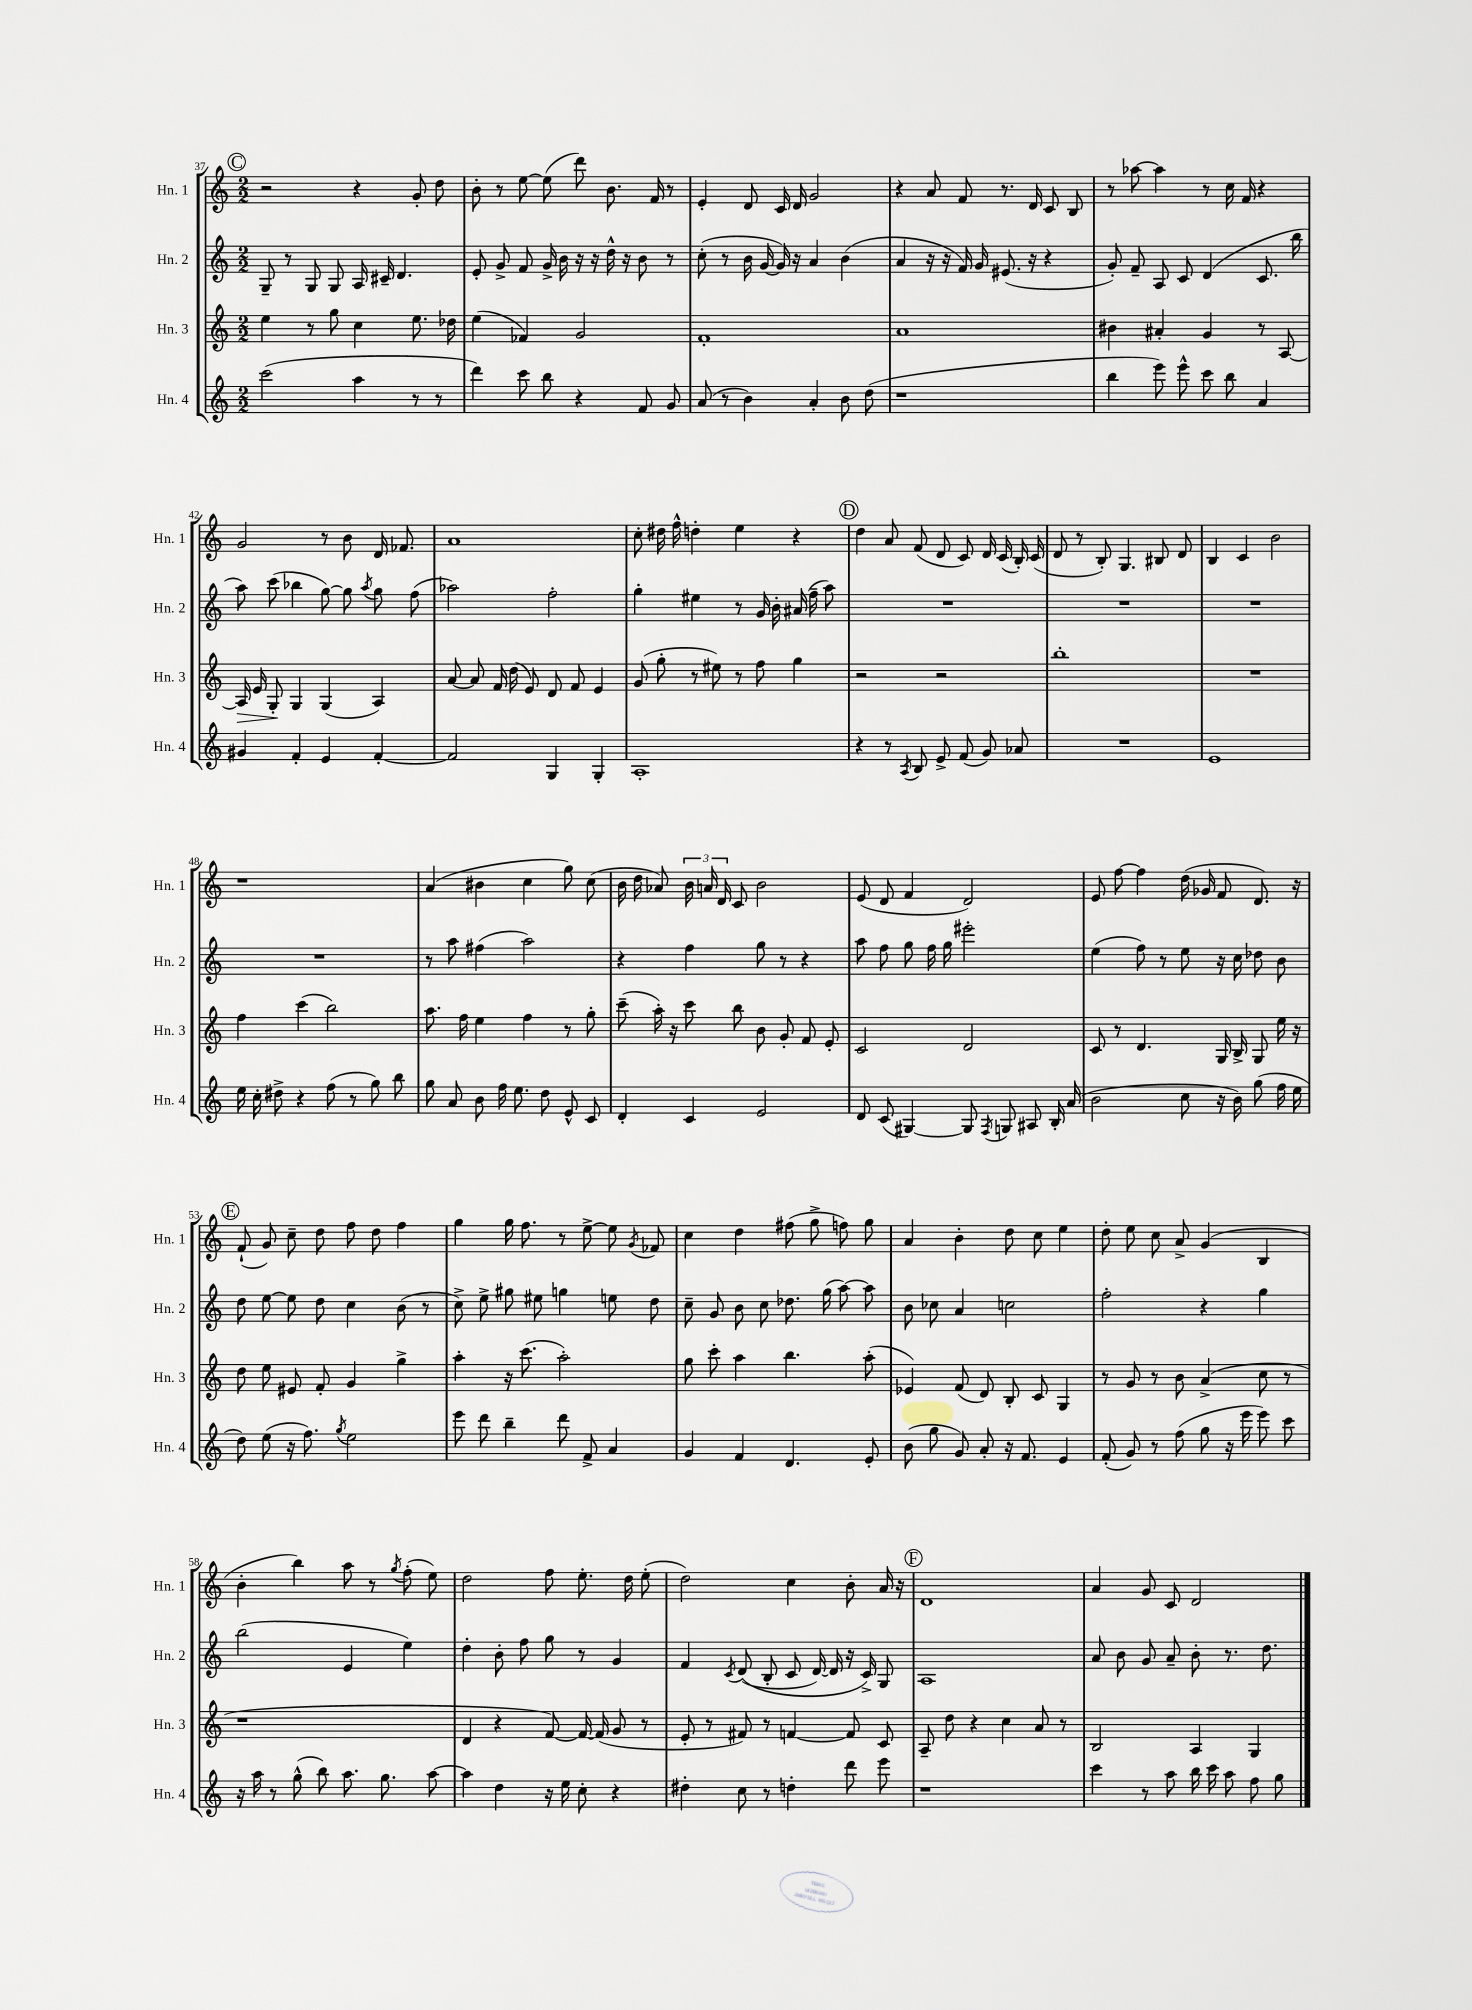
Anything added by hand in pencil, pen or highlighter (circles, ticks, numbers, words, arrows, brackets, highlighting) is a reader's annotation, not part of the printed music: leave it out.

**kern	**kern	**dynam	**kern	**kern
*part4	*part3	*part3	*part2	*part1
*staff4	*staff3	*staff3	*staff2	*staff1
*I"Hn. 4	*I"Hn. 3	*	*I"Hn. 2	*I"Hn. 1
*I'Hn. 4	*I'Hn. 3	*	*I'Hn. 2	*I'Hn. 1
*clefG2	*clefG2	*	*clefG2	*clefG2
*k[]	*k[]	*	*k[]	*k[]
*M2/2	*M2/2	*	*M2/2	*M2/2
!!LO:REH:place=s1:t=C
=37	=37	=37	=37	=37
(2ccc\	4ee\	.	8G~/	2r
.	.	.	8r	.
.	8r	.	8G/	.
.	8gg\	.	8G/	.
4aa\	4cc\	.	16A/	4r
.	.	.	16c#X~/	.
.	.	.	4.d/	.
8r	8.ee\	.	.	8g'/
8r	.	.	.	8dd\
.	16dd-X\	.	.	.
=38	=38	=38	=38	=38
4ddd\)	(4ee\	.	8e'/	8b'\
.	.	.	8g^/	8r
8ccc\	4f-X/)	.	8f/	[8ee\
8bb\	.	.	16g^/	(8ee\]
.	.	.	16b\	.
4r	2g/	.	16r	8ddd\)
.	.	.	16r	.
.	.	.	16dd^^\	8.b\
.	.	.	16r	.
8f/	.	.	8b\	.
.	.	.	.	16f/
8g/	.	.	8r	8r
=39	=39	=39	=39	=39
(8a/	1f'	.	(8cc'\	4e'/
8r	.	.	8r	.
4b\)	.	.	16b\	8d/
.	.	.	[16g/	.
.	.	.	16g/])	16c/
.	.	.	16r	16d/
4a'/	.	.	4a/	2g/
8b\	.	.	(4b\	.
(8dd\	.	.	.	.
=40	=40	=40	=40	=40
1r	1a	.	4a/	4r
.	.	.	16r	8a/
.	.	.	16r	.
.	.	.	16f/)	8f/
.	.	.	16g/	.
.	.	.	(8.e#X/	8.r
.	.	.	16r	16d/
.	.	.	4r	8c/
.	.	.	.	8B/
=41	=41	=41	=41	=41
4bb\	4b#X\	.	8g'/)	8r
.	.	.	8f~/	[8aa-X\
8eee\)	4a#X'/	.	8A/	4aa-\]
8eee^^\	.	.	8c/	.
8ccc\	4g/	.	(4d/	8r
8bb\	.	.	.	16cc\
.	.	.	.	16f/
4a/	8r	.	8.c/	4r
.	[8A/	.	.	.
.	.	.	16bb\	.
!!LO:LB:g=z
=42	=42	=42	=42	=42
!	!	!LO:HP:b	!	!
4g#X/	16A/]	>	8aa\)	2g/
.	16e/	.	.	.
.	8G'/	.	(8ccc\	.
4f'/	4G/	]	4bb-X\	.
4e/	(4G/	.	[8gg\)	8r
.	.	.	8gg\]	8b\
.	.	.	8qaa/	.
[4f'/	4A/)	.	8gg\	16d/
.	.	.	.	8.f-X/
.	.	.	(8ff\	.
=43	=43	=43	=43	=43
2f/]	[8a/	.	2aa-X\)	1a
.	8a/]	.	.	.
.	16f/	.	.	.
.	(16dd\	.	.	.
.	8e/)	.	.	.
4G/	8d/	.	2ff'\	.
.	8f/	.	.	.
4G'/	4e/	.	.	.
=44	=44	=44	=44	=44
1A'	(8g/	.	4gg'\	8cc'\
.	8gg'\	.	.	16dd#X\
.	.	.	.	16ff^^\
.	8r	.	4ee#X\	4ddn'\
.	8ee#X\)	.	.	.
.	8r	.	8r	4ee\
.	8ff\	.	16g/	.
.	.	.	16b'\	.
.	4gg\	.	(16a#X/	4r
.	.	.	16ff~\	.
.	.	.	8aa\)	.
!!LO:REH:place=s1:t=D
=45	=45	=45	=45	=45
4r	2r	.	1r	4dd\
8r	.	.	.	8a/
8qA/	.	.	.	.
8B/	.	.	.	(8f/
8e^/	2r	.	.	8d/
(8f/	.	.	.	8c/)
8g/)	.	.	.	16d/
.	.	.	.	(16c/
8a-X/	.	.	.	16B'/)
.	.	.	.	(16c/
=46	=46	=46	=46	=46
1r	1bb'	.	1r	8d/
.	.	.	.	8r
.	.	.	.	8B'/)
.	.	.	.	4.G/
.	.	.	.	8B#X/
.	.	.	.	8d/
=47	=47	=47	=47	=47
1e	1r	.	1r	4B/
.	.	.	.	4c/
.	.	.	.	2b\
!!LO:LB:g=z
=48	=48	=48	=48	=48
16ee\	4ff\	.	1r	1r
16cc'\	.	.	.	.
8dd#X^\	.	.	.	.
4r	(4ccc\	.	.	.
(8ff\	2bb\)	.	.	.
8r	.	.	.	.
8gg\)	.	.	.	.
8bb\	.	.	.	.
=49	=49	=49	=49	=49
8gg\	8.aa\	.	8r	(4a/
8a/	.	.	8aa\	.
.	16ff\	.	.	.
8b\	4ee\	.	(4ff#X\	4b#X\
16ff\	.	.	.	.
8.ee\	.	.	.	.
.	4ff\	.	2aa\)	4cc\
8dd\	.	.	.	.
8e^^/	8r	.	.	8gg\)
8c/	8gg'\	.	.	(8cc\
=50	=50	=50	=50	=50
4d'/	(8ccc~\	.	4r	16b\
.	.	.	.	16dd\
.	16aa'\)	.	.	8a-X/)
.	16r	.	.	.
4c/	8ccc\	.	4ff\	24b\
.	.	.	.	24an/
.	.	.	.	24d/
.	8bb\	.	.	8c/
2e/	8b\	.	8gg\	2b\
.	8g'/	.	8r	.
.	8f/	.	4r	.
.	8e'/	.	.	.
=51	=51	=51	=51	=51
8d/	2c/	.	8aa\	(8e/
(8c/	.	.	8ff\	8d/
[4G#X/)	.	.	8gg\	4f/
.	.	.	16ff\	.
.	.	.	16gg\	.
8G#/]	2d/	.	2eee#X'\	2d/)
8qF/	.	.	.	.
8Gn/	.	.	.	.
8A#X/	.	.	.	.
16B'/	.	.	.	.
(16a/	.	.	.	.
=52	=52	=52	=52	=52
2b\	8c/	.	(4ee\	8e/
.	8r	.	.	[8ff\
.	4.d/	.	8ff\)	4ff\]
.	.	.	8r	.
8cc\	.	.	8ee\	(16dd\
.	.	.	.	16g-X/
16r	16G/	.	16r	8f/
16b\)	16B^/	.	16cc\	.
(8gg\	8G/	.	8dd-X\	8.d/)
16ff\	16ee\	.	8b\	.
16ee\	16r	.	.	16r
!!LO:LB:g=z
!!LO:REH:place=s1:t=E
=53	=53	=53	=53	=53
8dd\)	8dd\	.	8dd\	(8f`/
(8ee\	8ee\	.	[8ee\	8g/)
16r	8e#X/	.	8ee\]	8cc~\
8.ff\)	.	.	.	.
.	8f'/	.	8dd\	8dd\
8qgg/	.	.	.	.
2ee\	4g/	.	4cc\	8ff\
.	.	.	.	8dd\
.	4gg^\	.	(8b\	4ff\
.	.	.	8r	.
=54	=54	=54	=54	=54
8eee\	4aa'\	.	8cc^\)	4gg\
8ddd\	.	.	8ee^\	.
4bb~\	16r	.	8gg#X\	16gg\
.	(8.ccc\	.	.	8.ff\
.	.	.	8ee#X\	.
8ddd\	2aa'\)	.	4ggn\	8r
8f^/	.	.	.	[8ee^\
4a/	.	.	8een\	8ee\]
.	.	.	.	8qg/
.	.	.	8dd\	8f-X/
=55	=55	=55	=55	=55
4g/	8gg\	.	8cc~\	4cc\
.	8ccc'\	.	8g/	.
4f/	4aa\	.	8b\	4dd\
.	.	.	8cc\	.
4.d/	4.bb\	.	8.dd-X\	(8ff#X\
.	.	.	.	8gg^\
.	.	.	(16gg\	.
.	.	.	[8aa\)	8ffn\)
8e'/	(8aa'\	.	8aa\]	8gg\
=56	=56	=56	=56	=56
(8b\	4e-X/)	.	8b\	4a/
8gg\	.	.	8cc-X\	.
8g/)	(8f/	.	4a/	4b'\
8a'/	8d/)	.	.	.
16r	8B'/	.	2ccn\	8dd\
8.f/	.	.	.	.
.	8c/	.	.	8cc\
4e/	4G/	.	.	4ee\
=57	=57	=57	=57	=57
(8f'/	8r	.	2ff'\	8dd'\
8g/)	8g/	.	.	8ee\
8r	8r	.	.	8cc\
(8ff\	8b\	.	.	8a^/
8gg\	(4a^/	.	4r	(4g/
16r	.	.	.	.
16eee\	.	.	.	.
8eee\)	8cc\	.	4gg\	4B/
8ccc\	8r	.	.	.
!!LO:LB:g=z
=58	=58	=58	=58	=58
16r	1r	.	(2bb\	4b'\
16aa\	.	.	.	.
8r	.	.	.	.
(8gg^^\	.	.	.	4bb\)
8bb\)	.	.	.	.
8.aa\	.	.	4e/	8aa\
.	.	.	.	8r
8.gg\	.	.	.	.
.	.	.	.	8qgg/
.	.	.	4ee\)	(8ff'\
[8aa\	.	.	.	8ee\)
=59	=59	=59	=59	=59
4aa\]	4d/	.	4dd'\	2dd\
4dd\	4r	.	8b'\	.
.	.	.	8ff\	.
16r	[8f/)	.	8gg\	8ff\
16ee\	.	.	.	.
8cc'\	16f/_	.	8r	8.ee'\
.	(16f/]	.	.	.
4r	8g/	.	4g/	.
.	.	.	.	16dd\
.	8r	.	.	(8ee'\
=60	=60	=60	=60	=60
4dd#X'\	8e'/	.	4f/	2dd\)
.	8r	.	.	.
.	.	.	8qc/	.
8cc\	8f#X/)	.	((8d/	.
8r	8r	.	8B'/	.
4ddn'\	[4fn/	.	8c/	4cc\
.	.	.	[16d/)	.
.	.	.	16d/]	.
8ddd\	8f/]	.	16r	8b'\
.	.	.	16c^/)	.
8eee\	8c/	.	8G/	16a/
.	.	.	.	16r
!!LO:REH:place=s1:t=F
=61	=61	=61	=61	=61
1r	8A~/	.	1A	1d
.	8dd\	.	.	.
.	4r	.	.	.
.	4cc\	.	.	.
.	8a/	.	.	.
.	8r	.	.	.
=62	=62	=62	=62	=62
4ccc\	2B/	.	8a/	4a/
.	.	.	8b\	.
8r	.	.	8g/	8g/
8aa\	.	.	8a~/	8c/
16bb\	4A/	.	8b'\	2d/
16ccc\	.	.	.	.
8aa\	.	.	8.r	.
8ff\	4G/	.	.	.
.	.	.	8.dd\	.
8gg\	.	.	.	.
==	==	==	==	==
*-	*-	*-	*-	*-
